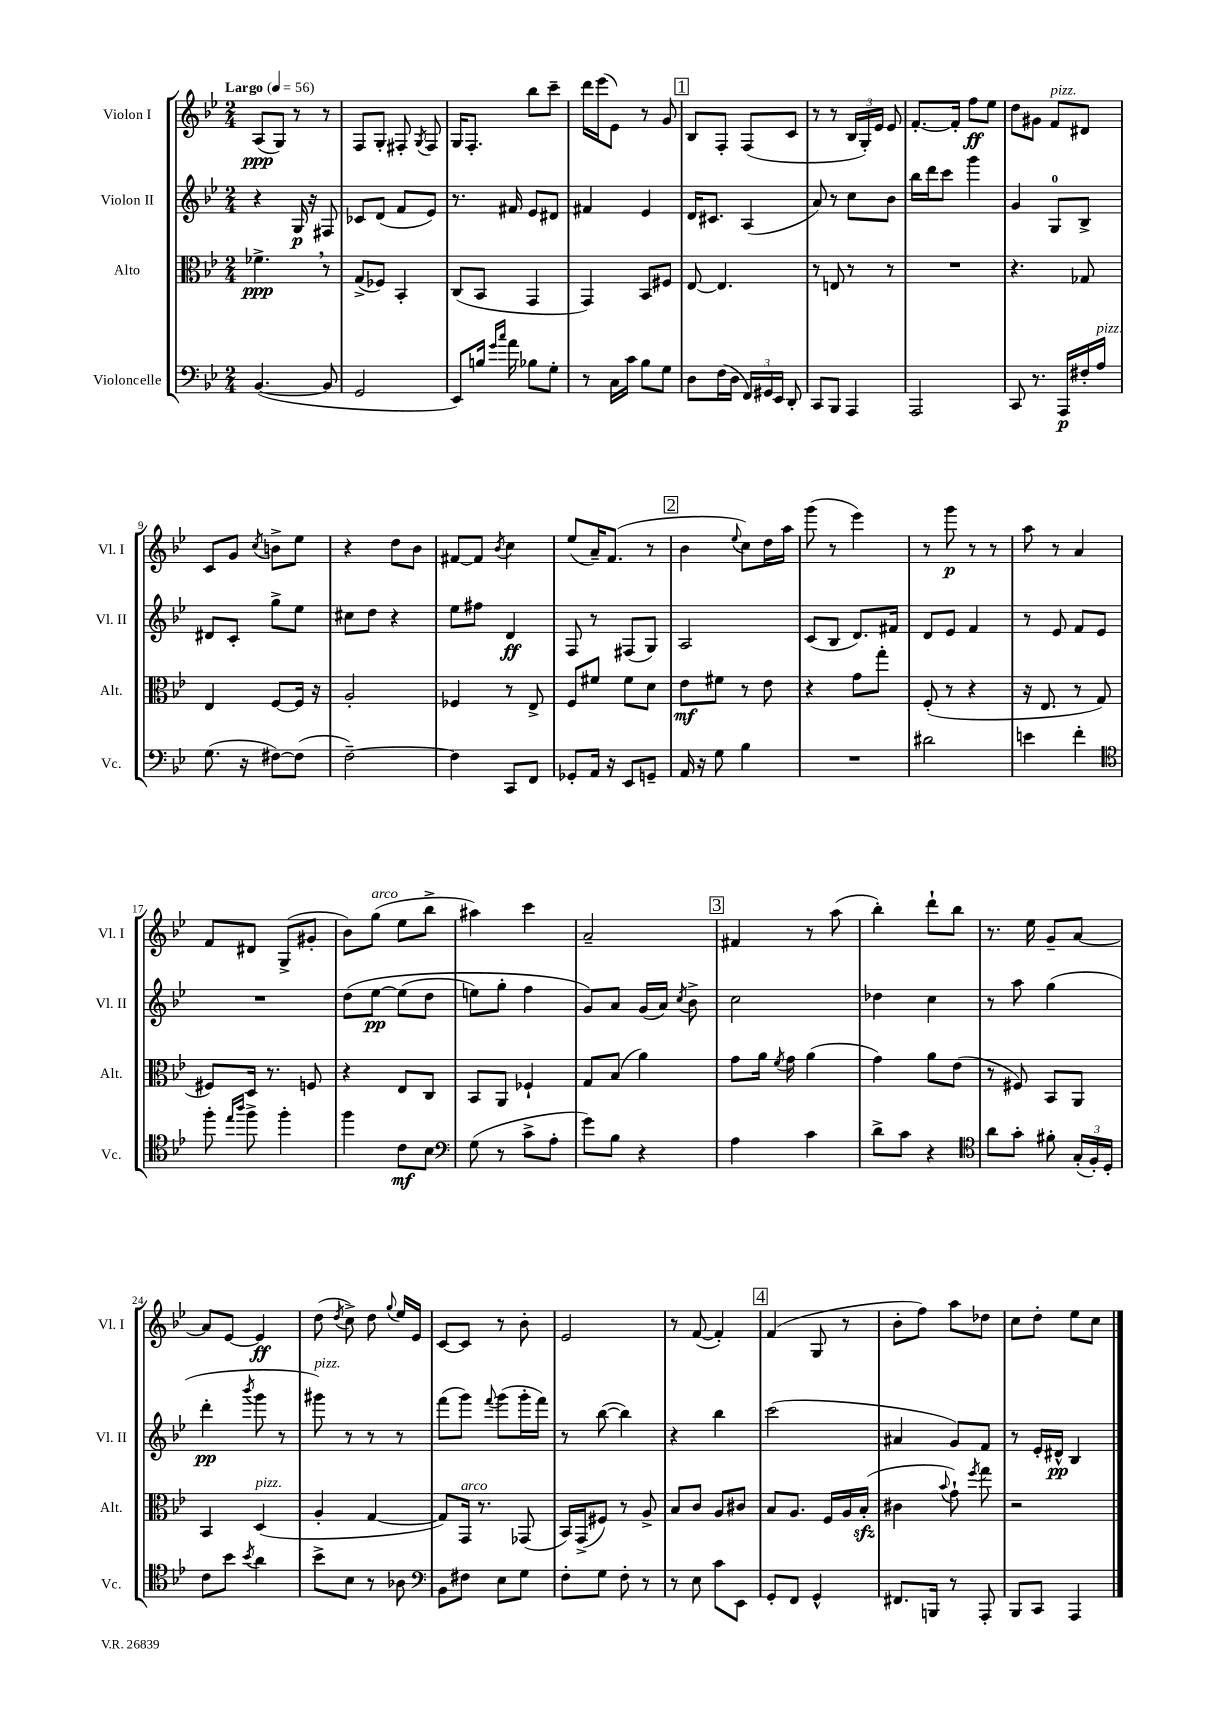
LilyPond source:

<<
\new StaffGroup <<
\new Staff = "s0" \with { instrumentName = "Violon I" shortInstrumentName = "Vl. I" } {
    \clef treble \key bes \major \numericTimeSignature \time 2/4 \tempo "Largo" 4 = 56
    \autoBeamOff a8[\ppp( g8]) r8 r8 |
    f8[ g8]-. fis8-. \acciaccatura { g8 } fis8 |
    g16[ f8.]-. bes''8[ c'''8]-- |
    d'''16[ ees'''16( ees'8]) r8 g'8 |
    \mark \markup { \box "1" } bes8[ f8]-. f8[( c'8] |
    r8 r8 \tuplet 3/2 { bes16[ g16-.) ees'16] } ees'8 |
    f'8.[~-. f'16]-. f''8[\ff ees''8] |
    d''8[ gis'8] f'8[^\markup { \italic "pizz." } dis'8] |
    c'8[ g'8] \acciaccatura { c''8 } b'8[-> ees''8] |
    r4 d''8[ bes'8] |
    fis'8[~ fis'8] \acciaccatura { bes'8 } c''4 |
    ees''8[( a'16--) f'8.]( r8 |
    \mark \markup { \box "2" } bes'4 \appoggiatura { ees''8 } c''8[) d''16 a''16] |
    g'''8( r8 ees'''4) |
    r8 g'''8\p r8 r8 |
    a''8 r8 a'4 |
    f'8[ dis'8] g8[->( gis'8]-. |
    bes'8[) g''8]^\markup { \italic "arco" }( ees''8[ bes''8]-> |
    ais''4) c'''4 |
    a'2-- |
    \mark \markup { \box "3" } fis'4 r8 a''8( |
    bes''4-.) d'''8[-! bes''8] |
    r8. ees''16 g'8[-- a'8]~ |
    a'8[ ees'8]~ ees'4\ff |
    d''8( \acciaccatura { d''8 } c''8->) d''8 \appoggiatura { g''8 } ees''16[ ees'16] |
    c'8[~ c'8] r8 bes'8-. |
    ees'2 |
    r8 f'8~( f'4-.) |
    \mark \markup { \box "4" } f'4( g8 r8 |
    bes'8[-. f''8]) a''8[ des''8] |
    c''8[ d''8]-. ees''8[ c''8] \bar "|." |
}
\new Staff = "s1" \with { instrumentName = "Violon II" shortInstrumentName = "Vl. II" } {
    \clef treble \key bes \major \numericTimeSignature \time 2/4
    \autoBeamOff r4 g16\p r16 fis8 |
    ces'8[ d'8]( f'8[ ees'8]) |
    r8. fis'16 ees'8[ dis'8] |
    fis'4 ees'4 |
    \mark \markup { \box "1" } d'16[ cis'8.] a4( |
    a'8) r8 c''8[ bes'8] |
    bes''16[ d'''16 c'''8] g'''4 |
    g'4 g8[-0 bes8]-> |
    dis'8[ c'8]-. g''8[-> ees''8] |
    cis''8[ d''8] r4 |
    ees''8[ fis''8] d'4\ff |
    f8 r8 fis8[( g8]) |
    \mark \markup { \box "2" } a2 |
    c'8[( bes8] d'8.[) fis'16] |
    d'8[ ees'8] f'4 |
    r8 ees'8 f'8[ ees'8] |
    R2 |
    d''8[\( ees''8]~\pp ees''8[( d''8] |
    e''8[) g''8]-. f''4 |
    g'8[\) a'8] g'16[( a'16]) \acciaccatura { c''8 } bes'8-> |
    \mark \markup { \box "3" } c''2 |
    des''4 c''4 |
    r8 a''8 g''4( |
    d'''4-.\pp \acciaccatura { bes'''8 } g'''8 r8 |
    gis'''8^\markup { \italic "pizz." }) r8 r8 r8 |
    f'''8[( g'''8]) \appoggiatura { f'''8 } g'''8[( g'''16-. f'''16]) |
    r8 bes''8~( bes''4) |
    r4 bes''4 |
    \mark \markup { \box "4" } c'''2( |
    ais'4 g'8[) f'8] |
    r8 ees'16[-. dis'16]-^\pp bes4 \bar "|." |
}
\new Staff = "s2" \with { instrumentName = "Alto" shortInstrumentName = "Alt." } {
    \clef alto \key bes \major \numericTimeSignature \time 2/4
    \autoBeamOff fes'4.->\ppp \breathe r8 |
    g8[->( fes8]) bes,4-. |
    c8[( bes,8] g,4 |
    g,4) bes,8[ fis8] |
    \mark \markup { \box "1" } ees8~ ees4. |
    r8 e8 r8 r8 |
    R2 |
    r4. ges8 |
    ees4 f8[~ f16] r16 |
    a2-. |
    fes4 r8 ees8-> |
    f8[ fis'8] fis'8[ d'8] |
    \mark \markup { \box "2" } ees'8[\mf fis'8] r8 ees'8 |
    r4 g'8[ g''8]-. |
    f8-.( r8 r4 |
    r16 ees8. r8 g8 |
    fis8[) d16] r8. f8 |
    r4 ees8[ c8] |
    bes,8[ a,8] fes4-! |
    g8[ bes8]( a'4) |
    \mark \markup { \box "3" } g'8[ a'16] \acciaccatura { f'8 } g'16 a'4( |
    g'4) a'8[ ees'8]( |
    r8 fis8) bes,8[ a,8] |
    bes,4 d4^\markup { \italic "pizz." }( |
    a4-. g4~ |
    g8[) g,16]^\markup { \italic "arco" } r8. ges,8( |
    bes,16[) g,16->( fis8]) r8 a8-> |
    bes8[ c'8] a8[ cis'8] |
    \mark \markup { \box "4" } bes8[ a8.] f16[ a16 bes16]-.\sfz( |
    cis'4 \appoggiatura { bes'8 } g'8-!) \acciaccatura { f''8 } g''8 |
    r2 \bar "|." |
}
\new Staff = "s3" \with { instrumentName = "Violoncelle" shortInstrumentName = "Vc." } {
    \clef bass \key bes \major \numericTimeSignature \time 2/4
    \autoBeamOff bes,4.~( bes,8 |
    g,2 |
    ees,8[) b16] \grace { g'16[ c''16] } a'16 bes8[ g8]-. |
    r8 c16[ c'16] bes8[ g8] |
    \mark \markup { \box "1" } d8[ f16( d16] \tuplet 3/2 { f,16[) gis,16 ees,16] } d,8-. |
    c,8[ bes,,8] a,,4 |
    a,,2 |
    c,8 r8. a,,16[\p fis16-. a16]^\markup { \italic "pizz." } |
    g8.( r16 fis8[~) fis8]( |
    f2~--) |
    f4 c,8[ f,8] |
    ges,8[-. a,16] r16 ees,8[ g,8]-- |
    \mark \markup { \box "2" } a,16 r16 g8 bes4 |
    R2 |
    dis'2 |
    e'4 f'4-. |
    \clef tenor f''8-. \grace { ees''16[ a''16] } f''8-> f''4-. |
    f''4 c'8[\mf bes8] |
    \clef bass g8( r8 c'8[-> a8]-. |
    g'8[) bes8] r4 |
    \mark \markup { \box "3" } a4 c'4 |
    d'8[-> c'8] r4 |
    \clef tenor a'8[ g'8]-. fis'8-. \tuplet 3/2 { g16[-.( f16-.) d16]-. } |
    c'8[ bes'8] \acciaccatura { bes'8 } a'4 |
    bes'8[-> bes8] r8 aes8 |
    \clef bass bes,8[ fis8] ees8[ g8] |
    f8[-. g8] f8-. r8 |
    r8 ees8 c'8[ ees,8] |
    \mark \markup { \box "4" } g,8[-. f,8] g,4-^ |
    fis,8.[ b,,16] r8 a,,8-. |
    bes,,8[ c,8] a,,4 \bar "|." |
}
>>
>>
